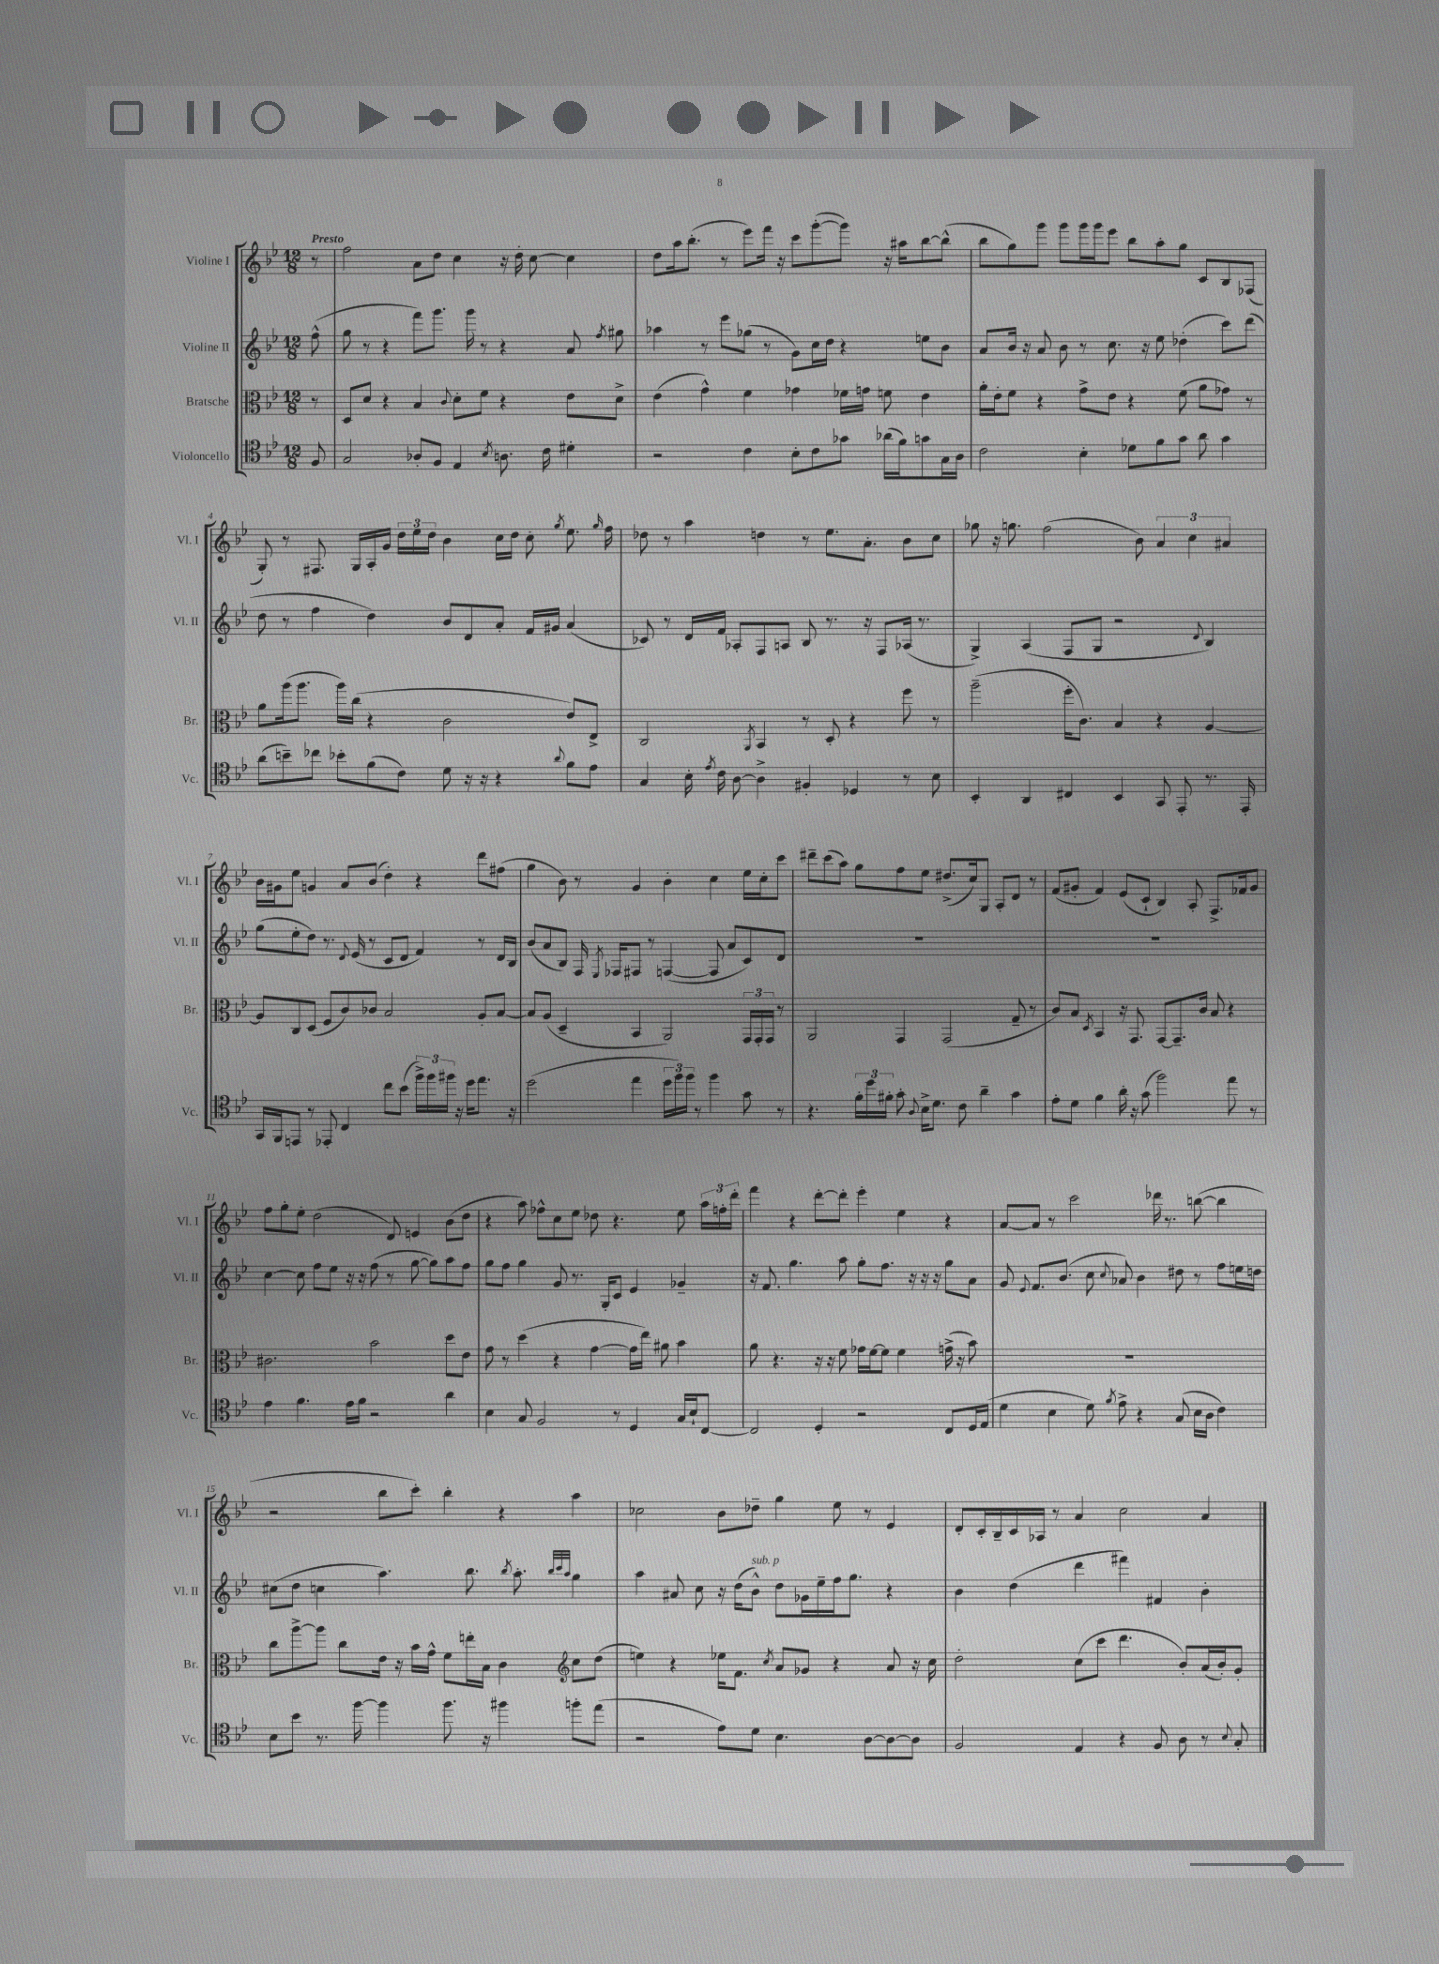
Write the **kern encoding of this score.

**kern	**kern	**kern	**kern
*part4	*part3	*part2	*part1
*staff4	*staff3	*staff2	*staff1
*I"Violoncello	*I"Bratsche	*I"Violine II	*I"Violine I
*I'Vc.	*I'Br.	*I'Vl. II	*I'Vl. I
*clefC4	*clefC3	*clefG2	*clefG2
*k[b-e-]	*k[b-e-]	*k[b-e-]	*k[b-e-]
*M12/8	*M12/8	*M12/8	*M12/8
=	=	=	=
!	!	!	!LO:TX:a:B:t=Presto
8F/	8r	(8ff^^\	8r
=1	=1	=1	=1
2G/	8D/L	8gg\	2ff\
.	8d/J	8r	.
.	4r	4r	.
8A-X'/L	4B-/	8fff\L)	8a\L
8F/J	.	8.ggg\J	8dd\J
.	8qqc/	.	.
4E-/	8d'\L	.	4cc\
.	.	16ggg\	.
.	8f\J	8r	.
8qB-/	.	.	.
8.An\	4r	4r	16r
.	.	.	16dd'\
.	.	.	[8cc\
16c\	.	.	.
4d#X'\	8e-\L	8a/	4cc\]
.	.	8qff/	.
.	8d^\J	8gg#X\	.
=2	=2	=2	=2
2r	(4e-\	4aa-X\	8dd\L
.	.	.	16aa\k
.	.	.	(8.bb-'\J
.	4g^^\)	8r	.
.	.	8eee-\L	8r
4c\	4f\	(8gg-X\J	8eee-\L)
.	.	8r	16fff\Jk
.	.	.	16r
8B-'\L	4g-X\	8g\L)	8ccc\L
8c\	.	16cc\L	([8ggg'\
.	.	16dd\JJ	.
8g-X\J	16f-X\LL	4r	8ggg\J])
.	16gn\JJ	.	.
(16a-X\LL	8fn\	.	16r
16f\J)	.	.	16aa#X\KL
8gn\	4e-\	8een\L	[8bb-\
16G\L	.	8b-\J	(8bb-^^\J]
16A\JJ	.	.	.
=3	=3	=3	=3
2c\	16a'\LL	8a/L	8bb-\L
.	16e-'\J	.	.
.	8f\J	16b-/Jk	8gg\)
.	.	16r	.
.	4r	8a/	8ggg\J
.	.	8b-\	8ggg\L
4B-'\	8g^\L	8r	16ggg\L
.	.	.	16ggg\J
.	8e-\J	8.cc\	8eee-\J
8d-X\L	4r	.	8bb-\L
.	.	16r	.
8f\	.	8ee-\	8aa'\
8g\J	(8f\	(4dd-X'\	8gg\J
8a\	8a\L	.	8c/L
4g\	8g-X\J)	8ccc\L)	8B-/
.	8r	(8ddd\J	(8F-X/J
!!LO:LB:g=z
=4	=4	=4	=4
(8a\L	8a\L	8dd\	8G'/)
8bn~\)	(16aa\k	8r	8r
.	8.aa\J	.	.
8cc-X\J	.	4ff\	8.F#X/
8b-X'\L	16aa\LL)	.	.
.	(16cc\JJ	.	16G/LL
(8f\	4r	4dd\)	16A'/
.	.	.	16g/JJ
8c\J)	.	.	24dd\LL
.	.	.	24ee-\
.	.	.	24dd\JJ
8d\	2c\	8b-/L	4b-\
16r	.	8d/	.
16r	.	.	.
4r	.	8a'/J	16cc\LL
.	.	.	16dd\JJ
.	.	16f/LL	8cc'\
.	.	16g#X/JJ	.
8qqa/	.	.	8qgg/
8f\L	8e-/L)	(4a/	8.ee-\
8e-\J	8E-^/J	.	.
.	.	.	16qqgg/
.	.	.	16ff\
=5	=5	=5	=5
4G/	2C/	8c-X/)	8dd-X\
.	.	8r	8r
16B-'\	.	16d/LL	4aa\
8qe-/	.	.	.
16c\	.	16f/JJ	.
[8A\	.	8A-X'/L	.
.	8qAA/	.	.
4A^\]	4BB-/	8F/	4ddn\
.	.	8An/J	.
4F#X'/	8r	8B-/	8r
.	8D'/	8.r	8.ee-\L
4D-X/	4r	.	.
.	.	16r	8.a'\J
.	.	8F/L	.
8r	8ff\	(16A-X/Jk	8b-\L
.	.	8.r	.
8B-\	8r	.	8cc\J
=6	=6	=6	=6
4BB-'/	(2aa~\	4G^/)	8gg-X\
.	.	.	16r
.	.	.	8.ggn\
4AA/	.	(4A/	.
.	.	.	(2ff\
4C#X/	16ff'\KL	8F/L	.
.	8.c\J)	.	.
.	.	8G/J	.
4BB-/	4B-/	2r	.
.	.	.	8b-\)
8GG/	4r	.	6a/
8EE-'/	.	.	.
.	.	.	6cc\
.	.	8qqd/	.
8.r	[4A/	4B-/)	.
.	.	.	6a#X/
16EE-'/	.	.	.
!!LO:LB:g=z
=7	=7	=7	=7
16GG/LL	8A/L]	(8gg\L	16b-\LL
16FF/J	.	.	16g#X\J
8EEn/J	8C/	8ee-'\	8ee-\J
8r	(8D/J	8dd\J)	4gn/
8EE-X'/	8F/L	8.r	.
4C/	8c/)	.	8a/L
.	.	8qqd/	.
.	.	(16e-/	.
.	8c-X/J	8r	(8b-/J
8cc\L	2B-/	8c/L	4dd'\)
(8b-\J	.	8d/J	.
24ff^\LL)	.	4f/)	4r
24ff\	.	.	.
24ff#X\JJ	.	.	.
16r	.	.	.
16dd\KL	.	.	.
8.ee-\J	8A'/L	8r	8ddd\L
.	[8B-/J	16d/LL	(8ff#X\J
16r	.	16B-/JJ	.
=8	=8	=8	=8
(2dd\	8B-/L]	(8b-/L	4gg\
.	(8A/J	8a/	.
.	4D~/	8B-/J)	8b-\)
.	.	16F/	8r
.	.	8qE-/	.
.	.	16F-X/KL	.
4ee-\	4BB-/	8F#X/J	4g/
.	.	8r	.
24dd\LL	2AA/)	([4Fn/	4b-'\
24ff\)	.	.	.
24ff\JJ	.	.	.
8r	.	.	.
4ff\	.	8F/]	4cc\
.	.	8a/L	.
8g\	24GG/LL	8c/)	16ee-\LL
.	24GG'/	.	.
.	.	.	16cc'\J
.	24GG/JJ	.	.
8r	8r	8d/J	8ccc\J
=9	=9	=9	=9
4.r	2AA/	1.r	8ddd#X~\L
.	.	.	(8ccc\
.	.	.	8aa\J)
24f'\LL	.	.	8gg\L
24dd\	.	.	.
24f#X'\JJ	.	.	.
8g'\	4GG/	.	8ff\
8qqA/	.	.	.
16B-^\KL	.	.	8ee-\J
8.d\J	.	.	.
.	(2GG/	.	(8.dd#X^/L
8c\	.	.	.
.	.	.	16cc/k)
4a~\	.	.	8G/J
.	.	.	8A'/L
4g\	8G~/	.	8d/J
.	8r	.	8r
=10	=10	=10	=10
8e-'\L	8c/L)	1.r	(8f/L
8d\J	8B-/J	.	8g#X'/J
.	8qD/	.	.
4f\	4BB-/	.	4f/)
16a'\	16r	.	(8e-/L
16r	8.GG/	.	.
(8g\	.	.	8c`/J
2ff\)	[8GG/L	.	4B-/)
.	8.GG~/]	.	.
.	.	.	8A'/
.	16c/Jk	.	.
.	8B-/	.	8.F^/L
8ee-\	4r	.	.
.	.	.	16f-X/k
8r	.	.	8g#/J
!!LO:LB:g=z
=11	=11	=11	=11
4e-\	2.c#X\	[4cc\	8ff\L
.	.	.	8gg'\
4.f\	.	8cc\]	8ee-'\J
.	.	8ff\L	(2dd\
.	.	8ee-\J	.
16e-\LL	.	16r	.
16f\JJ	.	16r	.
2r	2b-\	(8ff\	.
.	.	8r	8d/)
.	.	[8gg\	4en/
.	.	8gg\L])	.
4a\	8dd\L	8aa\	(8b-\L
.	8e-\J	8ff\J	8dd\J
=12	=12	=12	=12
4B-\	8g\	8gg\L	4r
.	8r	8ff\J	.
8G/	(4dd\	4gg\	8aa\)
2F/	.	.	8ff-X^^\L
.	4r	8g/	8cc\
.	.	8.r	8ee-\J
.	[4g\	.	8dd-X\
.	.	16G'/KL	.
8r	.	8c/J	4.r
4D/	16g\LL]	4e-/	.
.	16ee-\JJ)	.	.
.	8a#X\	.	.
16G/LL	4b-\	4g-X~/	8ee-\
16B-`/J	.	.	.
[8C/J	.	.	24aa\LL
.	.	.	24ffn'\
.	.	.	24ddd'\JJ
=13	=13	=13	=13
2C/]	8a\	16r	4fff\
.	.	8.f/	.
.	4.r	.	.
.	.	4.gg\	4r
4D'/	16r	.	[8ddd'\L
.	16r	.	.
.	8f\	8aa\	8ddd'\J]
2r	16g-X\LL	8gg'\L	4eee-'\
.	[16f\J	.	.
.	8f\J]	8.ff\J	.
.	4f\	.	4ee-\
.	.	16r	.
.	.	16r	.
.	.	16r	.
8C/L	(16gn^\	8gg\L	4r
.	16r	.	.
16D/L	8b-\)	8a\J	.
(16E-/JJ	.	.	.
=14	=14	=14	=14
4d\	1.r	8g/	[8a/L
.	.	8qqe-/	.
.	.	8.f/L	8a/J]
4B-\	.	.	8r
.	.	(8.b-/J	.
.	.	.	2ccc\
8d\)	.	8cc\	.
8qf/	.	8qqcc/	.
8e-^\	.	8a-X/)	.
4r	.	4b-\	.
.	.	.	16ddd-X\
.	.	.	8.r
(8G/	.	8dd#X\	.
16B-\LL	.	8r	([8bbn\
16A\JJ	.	.	.
4c\)	.	8ff\L	4bb\]
.	.	16een\L	.
.	.	16ddn\JJ	.
!!LO:LB:g=z
=15	=15	=15	=15
8B-\L	8cc\L	(8cc#X\L	2r
8b-\J	[8aa^\	8dd\J	.
8.r	8aa\J]	4ccn\	.
.	8cc\L	.	.
[16ff\	.	.	.
4ff\]	16e-\Jk	4.aa\)	8bb-\L
.	16r	.	.
.	16b-\LL	.	8ccc'\J)
.	16g^^\JJ	.	.
8.ff\	8f\L	.	4bb-'\
.	16een'\L	8.bb-\	.
16r	16B-\JJ	.	.
4ff#X\	4c\	.	4r
.	.	8qbb-/	.
.	.	8.aa'\	.
*	*clefG2	*	*
.	.	32qqbb-/LLL	.
.	.	32qqccc/	.
.	.	32qqaa/JJJ	.
8ffn'\L	8cc\L	4gg\	4aa\
(8ee-\J	(8dd\J	.	.
=16	=16	=16	=16
2r	4een\)	4aa\	2cc-X\
.	4r	8a#X/	.
.	.	8cc\	.
8e-\L)	16ee-X\KL	16r	8b-\L
.	8.f\J	(16dd\KL	.
!	!	!LO:TX:a:i:t=sub. p	!
8d\J	.	8b-^^\J)	8dd-X~\J
.	8qcc/	.	.
4.B-\	8a/L	8dd\L	4gg\
.	8g-X/J	16g-X\L	.
.	.	16ee-~\	.
.	4r	16ff\J	8ee-\
.	.	8.gg\J	.
[8A\L	.	.	8r
8A\_	8a/	4r	4e-/
8A\J]	16r	.	.
.	16cc\	.	.
=17	=17	=17	=17
2F/	2dd'\	4b-\	8d'/L
.	.	.	16c'/L
.	.	.	16B-~/
.	.	(4dd\	16c/
.	.	.	16A-X/JJ
.	.	.	8r
4E-/	(8cc\L	4ddd\	4a/
.	8ccc\J	.	.
4r	4.ddd\	4fff#X\)	2cc\
8F/	.	4f#X/	.
8A\	8b-'/L)	.	.
8r	(16a/L	4b-'\	4a/
.	16b-'/J)	.	.
8qqB-/	.	.	.
8G'/	8g'/J	.	.
==	==	==	==
*-	*-	*-	*-
